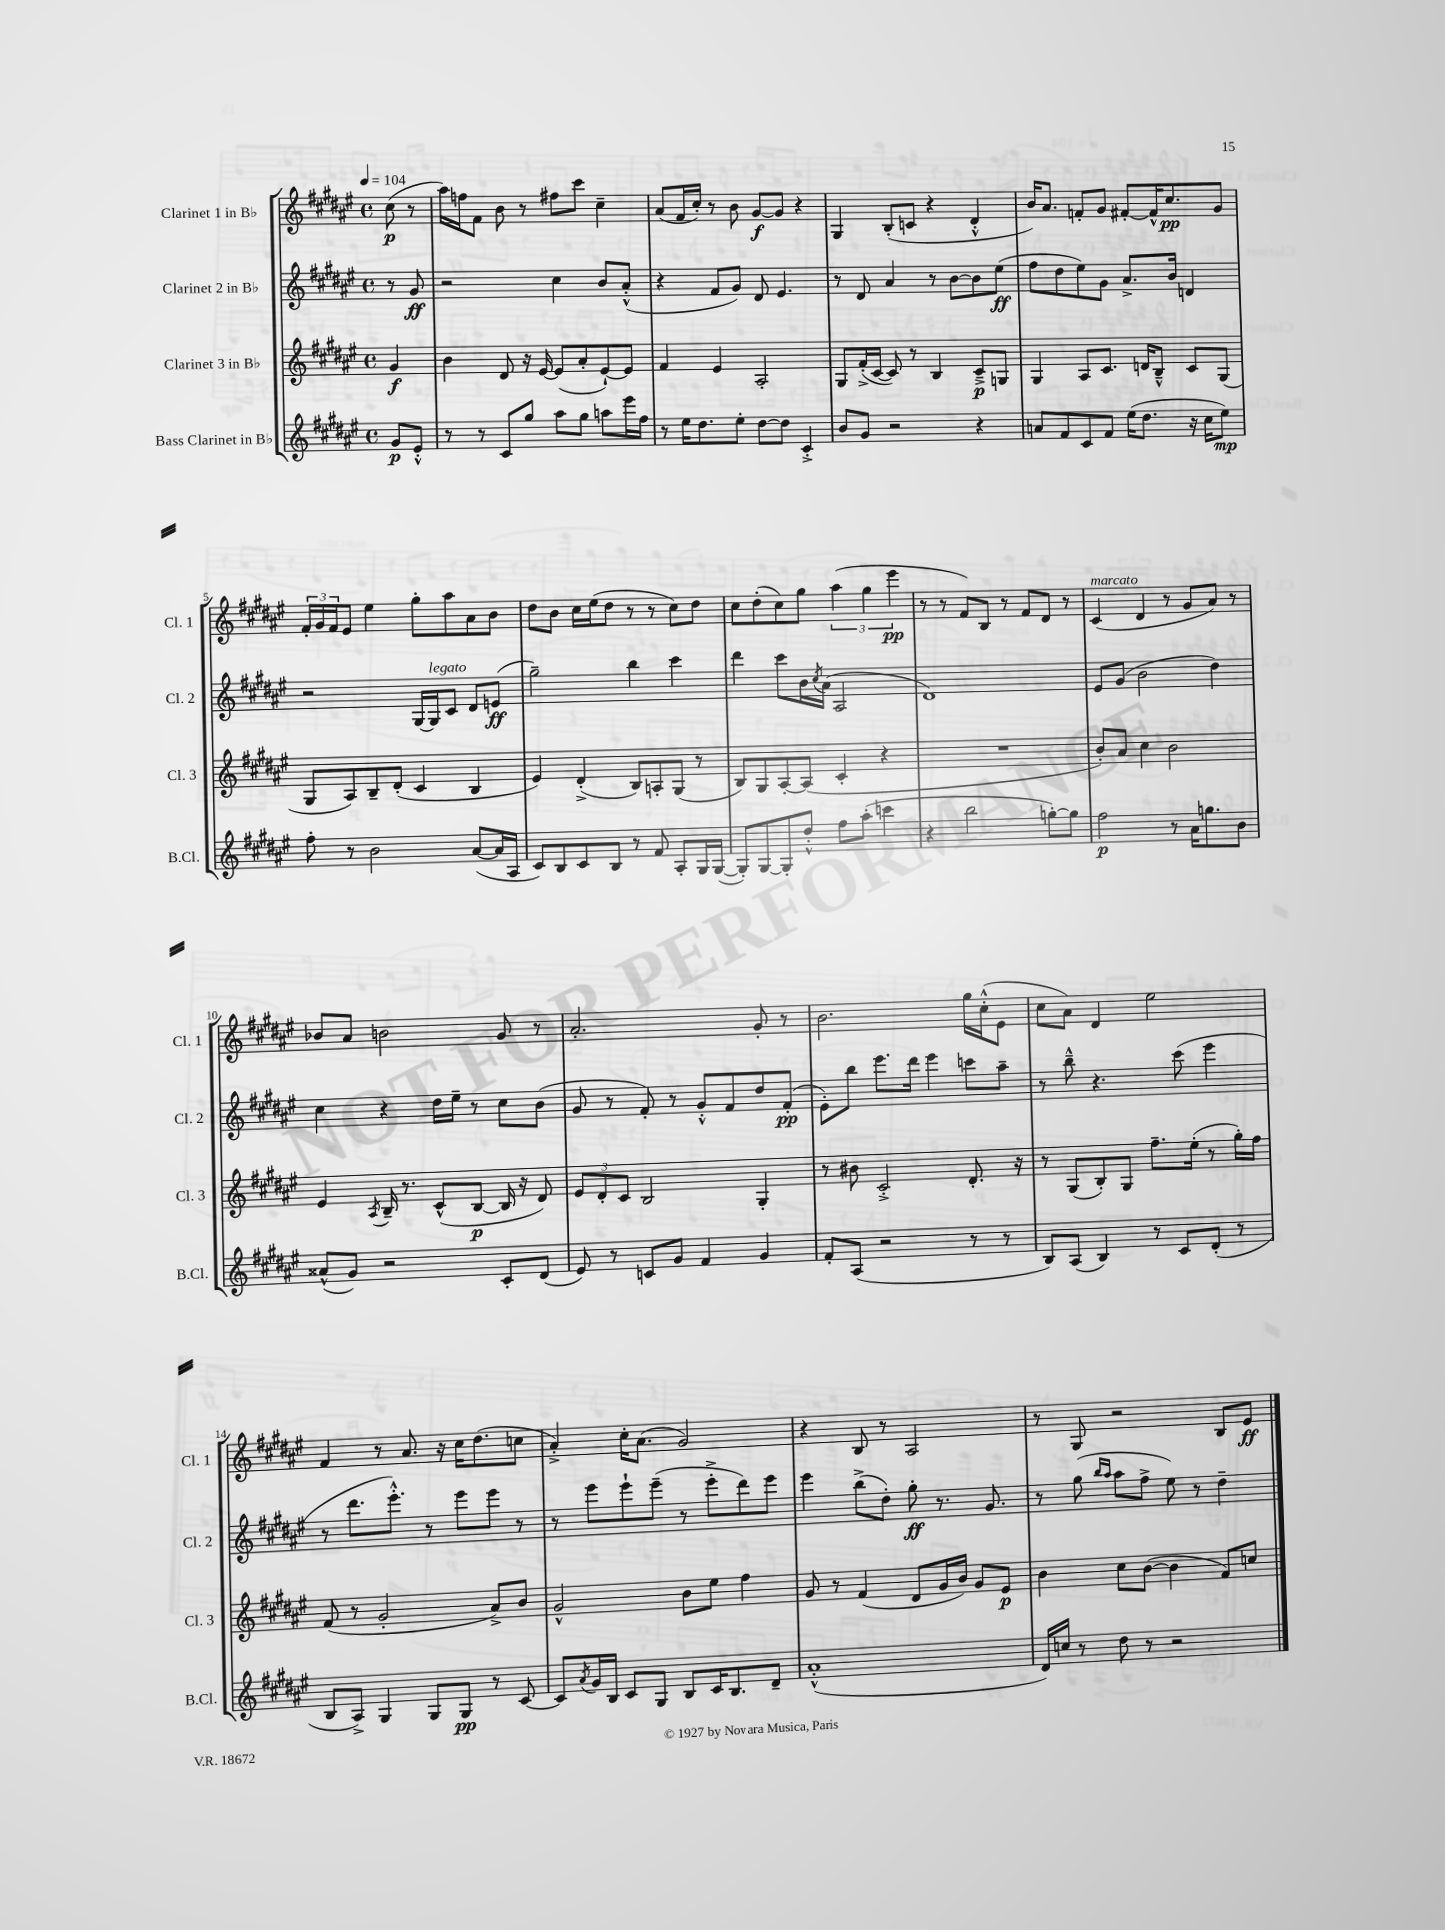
<<
\new StaffGroup <<
\new Staff = "s0" \with { instrumentName = "Clarinet 1 in Bb" shortInstrumentName = "Cl. 1" } {
    \clef treble \key fis \major \defaultTimeSignature \time 4/4 \partial 4 \tempo 4 = 104
    cis''8\p( r8 |
    ais''16) f''16 fis'8 b'8 r8 fis''8 cis'''8 cis''4-- |
    ais'8( fis'16 cis''16-.) r8 b'8 gis'8~\f gis'8 r4 |
    gis4 b8-.( c'8 r4 dis'4-.-^ |
    b'16) ais'8. f'8-. gis'8 fis'8~-. fis'16-^ cis''8.\pp gis'8 |
    \tuplet 3/2 { fis'16-. gis'16 fis'16 } eis'8 eis''4 gis''8-. ais''8 ais'8 b'8 |
    dis''8 b'8 cis''16 eis''16( dis''8 r8 r8 cis''8) dis''8 |
    cis''8 dis''8-.( cis''8) gis''8 \tuplet 3/2 { ais''4( gis''4 eis'''4\pp } |
    r8 r8 fis'8) b8 r8 fis'8 dis'8 r8 |
    cis'4^\markup { \italic "marcato" }( dis'4 r8 gis'8 ais'8) r8 |
    bes'8 ais'8 b'2 gis'8 r8 |
    ais'2.-. gis'8-. r8 |
    b'2. gis''16 cis''16-.-^( eis'8 |
    cis''8 ais'8) dis'4 eis''2 |
    fis'4 r8 ais'8. r16 cis''16 dis''8.( c''8 |
    ais'4-.->) cis''16-. ais'8.( gis'2) |
    r4 b8 r8 ais2 |
    r8 gis8 r2 b8 eis'8\ff \bar "|." |
}
\new Staff = "s1" \with { instrumentName = "Clarinet 2 in Bb" shortInstrumentName = "Cl. 2" } {
    \clef treble \key fis \major \defaultTimeSignature \time 4/4 \partial 4
    r8 gis'8\ff |
    r2 cis''4 b'8 ais'8-.-^( |
    r4 fis'8 gis'8) dis'8 eis'4. |
    r8 dis'8 ais'4 r8 b'8~ b'8 eis''8\ff( |
    fis''8 dis''8 eis''8) gis'8 ais'8.-> b'16 d'4 |
    r2 gis16~ gis16^\markup { \italic "legato" } cis'8 dis'8 e'8\ff( |
    gis''2--) b''4 cis'''4 |
    dis'''4 cis'''8 b'16 \acciaccatura { cis''8 } ais'16( ais2 |
    dis'1) |
    eis'8 gis'8( b'2 dis''4) |
    cis''4 r4 dis''16 eis''16-- r8 cis''8 b'8( |
    gis'8 r8 fis'8-.) r8 gis'8-.-^ fis'8 dis''8 fis'8-.\pp( |
    eis'8-.) b''8 eis'''8. dis'''16 eis'''4 c'''8 ais''8-- |
    r8 b''8---^ r4. cis'''8( eis'''4 |
    r8 dis'''8. eis'''8.-.-^) r8 eis'''8 eis'''8 r8 |
    r8 eis'''8 eis'''8-! eis'''8--( r8 eis'''8-.-> dis'''8) eis'''8 |
    eis'''4 b''8->( dis''8-.) gis''8-.\ff r8. gis'8. |
    r8 gis''8( \grace { b''16 ais''16 } ais''8 fis''8-> eis''8) r8 dis''4-- \bar "|." |
}
\new Staff = "s2" \with { instrumentName = "Clarinet 3 in Bb" shortInstrumentName = "Cl. 3" } {
    \clef treble \key fis \major \defaultTimeSignature \time 4/4 \partial 4
    gis'4\f |
    b'4 dis'8 r16 eis'16~ eis'8( ais'8-. eis'8~-!) eis'8 |
    fis'4 eis'4 ais2-. |
    gis8 fis'16-.->( cis'16~ cis'8) r8 b4 cis'8--->\p g8 |
    gis4 ais8 cis'8. d'16 b8---^ cis'8 gis8( |
    gis8 ais8) b8-- dis'8-.( cis'4 b4 |
    eis'4) dis'4-.->( b8) a8-. gis8( r8 |
    b8) gis8 ais8~-. ais8( cis'4-. r4 |
    R1 |
    b'8-.) ais'8 cis''4 b'2 |
    eis'4 \acciaccatura { ais8 } b16-- r8. cis'8-^( b8~\p b16 r16 dis'8) |
    \tuplet 3/2 { eis'8 dis'8-. cis'8 } b2 gis4-. |
    r8 bis'8 cis'2-.-> dis'8.-. r16 |
    r8 gis8( b8-.) gis8 fis''8.-- eis''16-.( r8 gis''16-.) fis''16 |
    fis'8( r8 gis'2-. ais'8->) b'8 |
    gis'2-^ b'8 eis''8 fis''4 |
    gis'8 r8 fis'4( dis'8 gis'16 b'16) gis'8 eis'8\p |
    b'4 cis''8 b'8~( b'4 fis'8) c''8 \bar "|." |
}
\new Staff = "s3" \with { instrumentName = "Bass Clarinet in Bb" shortInstrumentName = "B.Cl." } {
    \clef treble \key fis \major \defaultTimeSignature \time 4/4 \partial 4
    gis'8\p eis'8-.-^ |
    r8 r8 cis'8 gis''8 ais''8 gis''8 a''8 eis'''16 fis''16 |
    r8 eis''16 dis''8. eis''8-. dis''8~ dis''8 cis'4-.-> |
    b'8 gis'8 r2 r4 |
    a'8 fis'8 cis'8 fis'8 eis''16( dis''8. r16 cis''16 eis''8\mp) |
    fis''8-. r8 b'2 ais'8~( ais'16 ais16 |
    cis'8) b8 cis'8 b8 r8 fis'8 ais8-. gis16 gis16~( |
    gis8-.) gis8~ gis8-. dis''8-.-^ fis''8 ais''8-.( c'''4 |
    r4 b''2 g''8~-.) g''8 |
    fis''2\p r8 ais'16 g''8. b'8 |
    aisis'8-^( gis'8) r2 cis'8-. dis'8( |
    eis'8) r8 c'8 gis'8 fis'4 gis'4 |
    fis'8-. ais8( r2 r8 r8 |
    b8) ais8( b4) r8 cis'8 dis'8-.( r8 |
    b8 ais8->) gis4 gis8 gis8\pp r8 cis'8~ |
    cis'8 \acciaccatura { ais'8 } gis'16 b16 cis'8 gis8 b8 cis'16 b8. dis'8-- |
    ais'1-.-^( |
    dis'16) c''16 r8 dis''8 r8 r2 \bar "|." |
}
>>
>>
